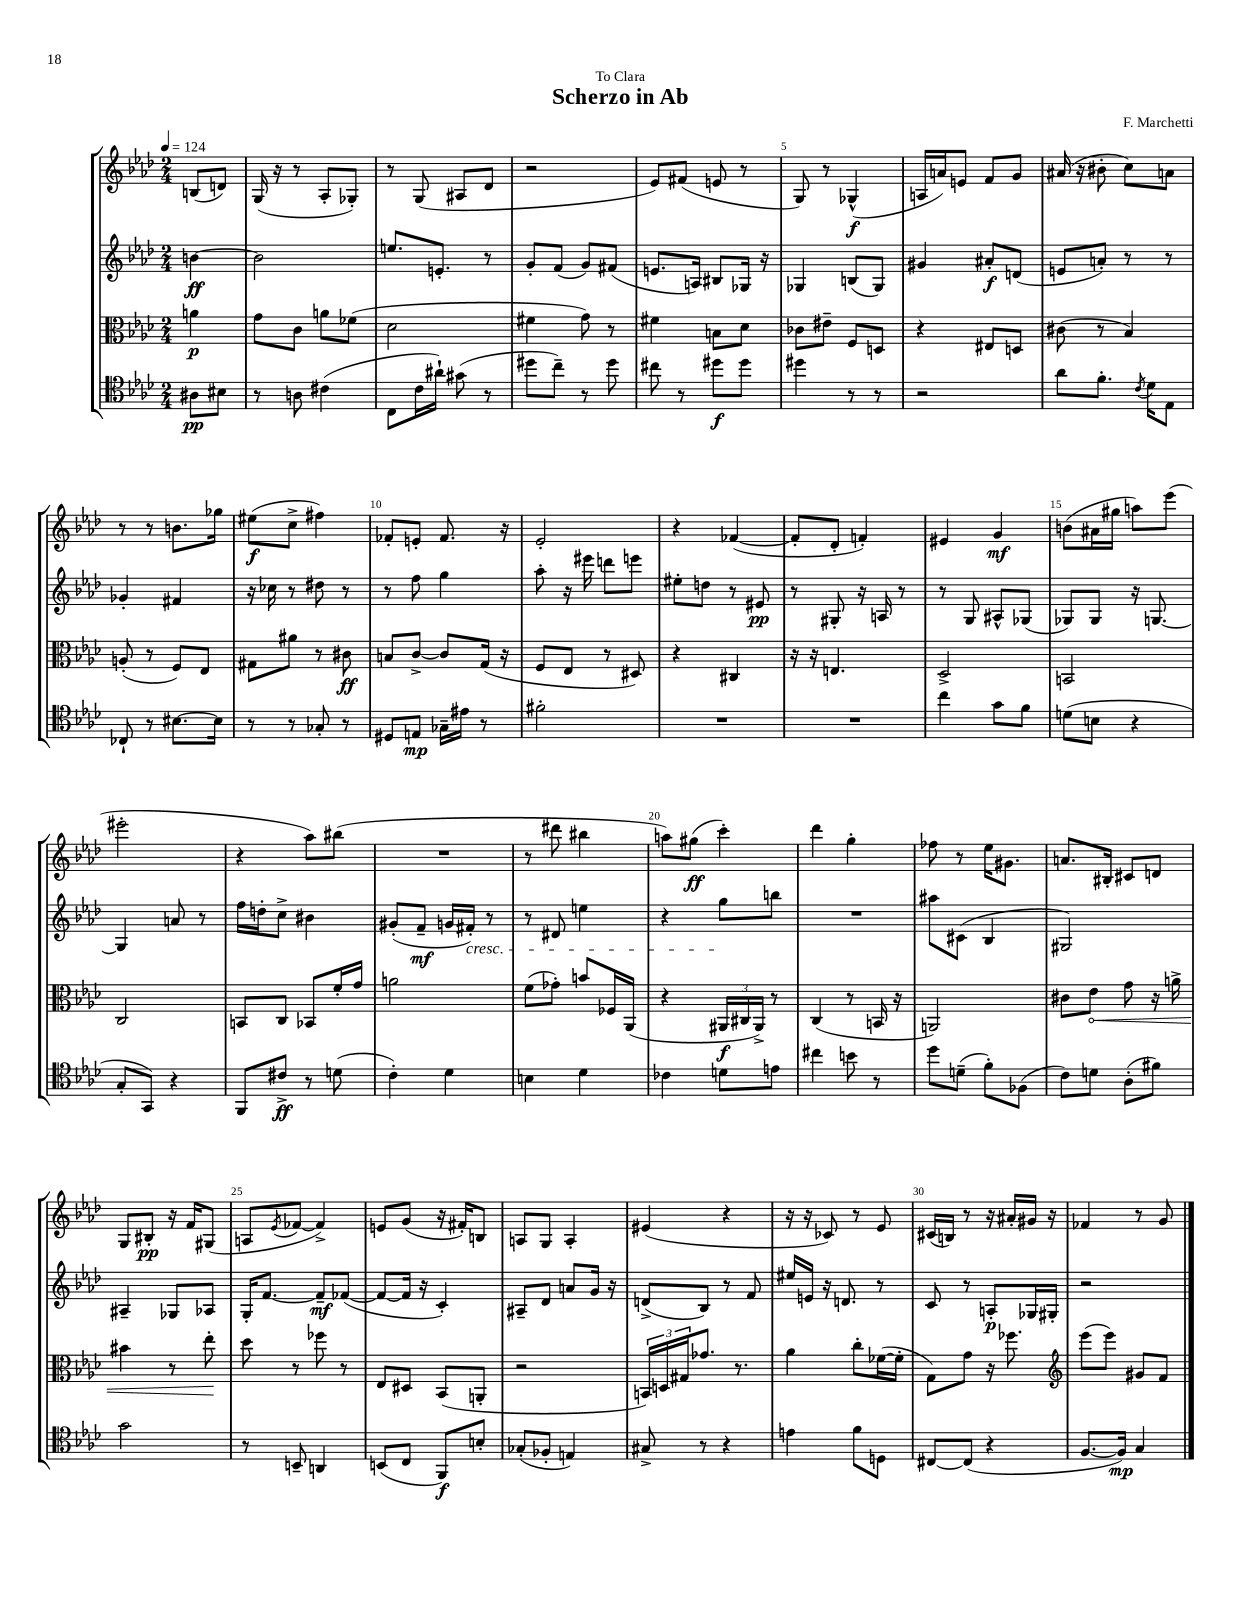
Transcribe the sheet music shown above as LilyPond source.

\header { title = "Scherzo in Ab" composer = "F. Marchetti" dedication = "To Clara" }
<<
\new StaffGroup <<
\new Staff = "s0" {
    \clef treble \key aes \major \numericTimeSignature \time 2/4 \partial 4 \tempo 4 = 124
    b8( d'8) |
    g16( r16 r8 aes8-. ges8-.) |
    r8 g8( ais8 des'8 |
    r2 |
    ees'8) fis'8( e'8 r8 |
    g8) r8 ges4-^\f( |
    a16 a'16) e'8 f'8 g'8 |
    ais'16( r16 bis'8-. c''8) a'8 |
    r8 r8 b'8. ges''16 |
    eis''8\f( c''8-> fis''4) |
    fes'8-. e'8-. fes'8. r16 |
    ees'2-. |
    r4 fes'4~( |
    fes'8-. des'8-. f'4-.) |
    eis'4 g'4\mf |
    b'8( ais'16 gis''16 a''8) ees'''8( |
    eis'''2-. |
    r4 aes''8) bis''8( |
    R2 |
    r8 dis'''8 bis''4 |
    a''8) gis''8\ff( c'''4-.) |
    des'''4 g''4-. |
    fes''8 r8 ees''16 gis'8. |
    a'8. bis16-. cis'8 d'8 |
    g8 bis8-.\pp r16 f'16 gis8( |
    a8 \acciaccatura { ees'8 } fes'8~ fes'4->) |
    e'8 g'8( r16 fis'16-.) b8 |
    a8 g8 a4-. |
    eis'4( r4 |
    r16 r16 ces'8) r8 ees'8 |
    cis'16( b16) r8 r16 ais'16-. gis'16 r16 |
    fes'4 r8 g'8 \bar "|." |
}
\new Staff = "s1" {
    \clef treble \key aes \major \numericTimeSignature \time 2/4 \partial 4
    b'4~\ff |
    b'2 |
    e''8. e'8.-. r8 |
    g'8-. f'8( g'8) fis'8( |
    e'8. a16) bis8 ges16 r16 |
    ges4 b8( ges8) |
    gis'4 ais'8-.\f d'8( |
    e'8 a'8-.) r8 r8 |
    ges'4-. fis'4 |
    r16 ces''16 r8 dis''8 r8 |
    r8 f''8 g''4 |
    aes''8-. r16 eis'''16 d'''8 e'''8 |
    eis''8-. d''8 r8 eis'8\pp |
    r8 gis8-. r16 a16 r8 |
    r8 g8 ais8-^ ges8( |
    ges8) ges8 r16 g8.~ |
    g4 a'8 r8 |
    f''16 d''16-. c''8-> bis'4 |
    gis'8-.( f'8--\mf g'16 fis'16-.\cresc) r8 |
    r8 dis'8 e''4 |
    r4 g''8\! b''8 |
    R2 |
    ais''8 cis'8( bes4 |
    gis2) |
    ais4-- ges8 aes8 |
    g16-. f'8.~ f'8--\mf fes'8~( |
    fes'8~ fes'16 r16 c'4-.) |
    ais8-- des'8 a'8 g'16 r16 |
    d'8->( bes8) r8 f'8 |
    eis''16 e'16 r16 d'8. r8 |
    c'8 r8 a8-.\p ges16 gis16-. |
    r2 \bar "|." |
}
\new Staff = "s2" {
    \clef alto \key aes \major \numericTimeSignature \time 2/4 \partial 4
    a'4\p |
    g'8 c'8 a'8 fes'8( |
    des'2 |
    fis'4 g'8) r8 |
    fis'4 b8 des'8 |
    ces'8 eis'8-- f8 d8 |
    r4 eis8 d8 |
    cis'8( r8 bes4) |
    a8-.( r8 f8) ees8 |
    gis8 ais'8 r8 cis'8\ff |
    b8 c'8~-> c'8 g16( r16 |
    f8 ees8 r8 dis8) |
    r4 cis4 |
    r16 r16 e4. |
    des2-> |
    b,2 |
    c2 |
    b,8 c8 bes,8 f'16-. g'16 |
    a'2 |
    f'8( ges'8-.) b'8 fes16 aes,16( |
    r4 \tuplet 3/2 { ais,16\f cis16 ais,16->) } r8 |
    c4( r8 b,16 r16 |
    a,2) |
    cis'8 \once \override Hairpin.circled-tip = ##t ees'8\< g'8 r16 a'16-> |
    bis'4 r8 ees''8-.\! |
    des''8 r8 fes''8 r8 |
    ees8 dis8 bes,8( a,8-. |
    r2 |
    \tuplet 3/2 { b,16) d16 gis16 } ges'8. r8. |
    aes'4 c''8-. fes'16~( fes'16-. |
    g8) g'8 r16 fes''8. |
    \clef treble ees'''8( ees'''8) gis'8 f'8 \bar "|." |
}
\new Staff = "s3" {
    \clef tenor \key aes \major \numericTimeSignature \time 2/4 \partial 4
    ais8\pp bis8 |
    r8 a8 cis'4( |
    c8 c'16 ais'16-!) gis'8( r8 |
    dis''8 c''8--) r8 dis''8 |
    cis''8 r8 dis''8\f dis''8 |
    dis''4 r8 r8 |
    r2 |
    aes'8 f'8.-. \acciaccatura { c'8 } des'16 ees8 |
    ces8-! r8 bis8.~ bis16 |
    r8 r8 ges8-. r8 |
    dis8 e8\mp ges16-- eis'16 r8 |
    fis'2-. |
    R2 |
    R2 |
    c''4 g'8 f'8 |
    d'8( b8 r4 |
    g8-. g,8) r4 |
    f,8 cis'8->\ff r8 d'8( |
    c'4-.) des'4 |
    b4 des'4 |
    ces'4 d'8 e'8 |
    cis''4 b'8 r8 |
    des''8 d'8--( f'8-.) fes8( |
    c'8) d'8 aes8-.( fis'8) |
    g'2 |
    r8 b,8-- a,4 |
    b,8( c8 f,8\f) b8-. |
    ges8-.( fes8-. e4) |
    gis8-> r8 r4 |
    e'4 f'8 d8 |
    cis8~ cis8( r4 |
    f8.~ f16\mp) g4 \bar "|." |
}
>>
>>
\layout { \context { \Score \override BarNumber.break-visibility = ##(#f #t #t) barNumberVisibility = #(every-nth-bar-number-visible 5) } }
